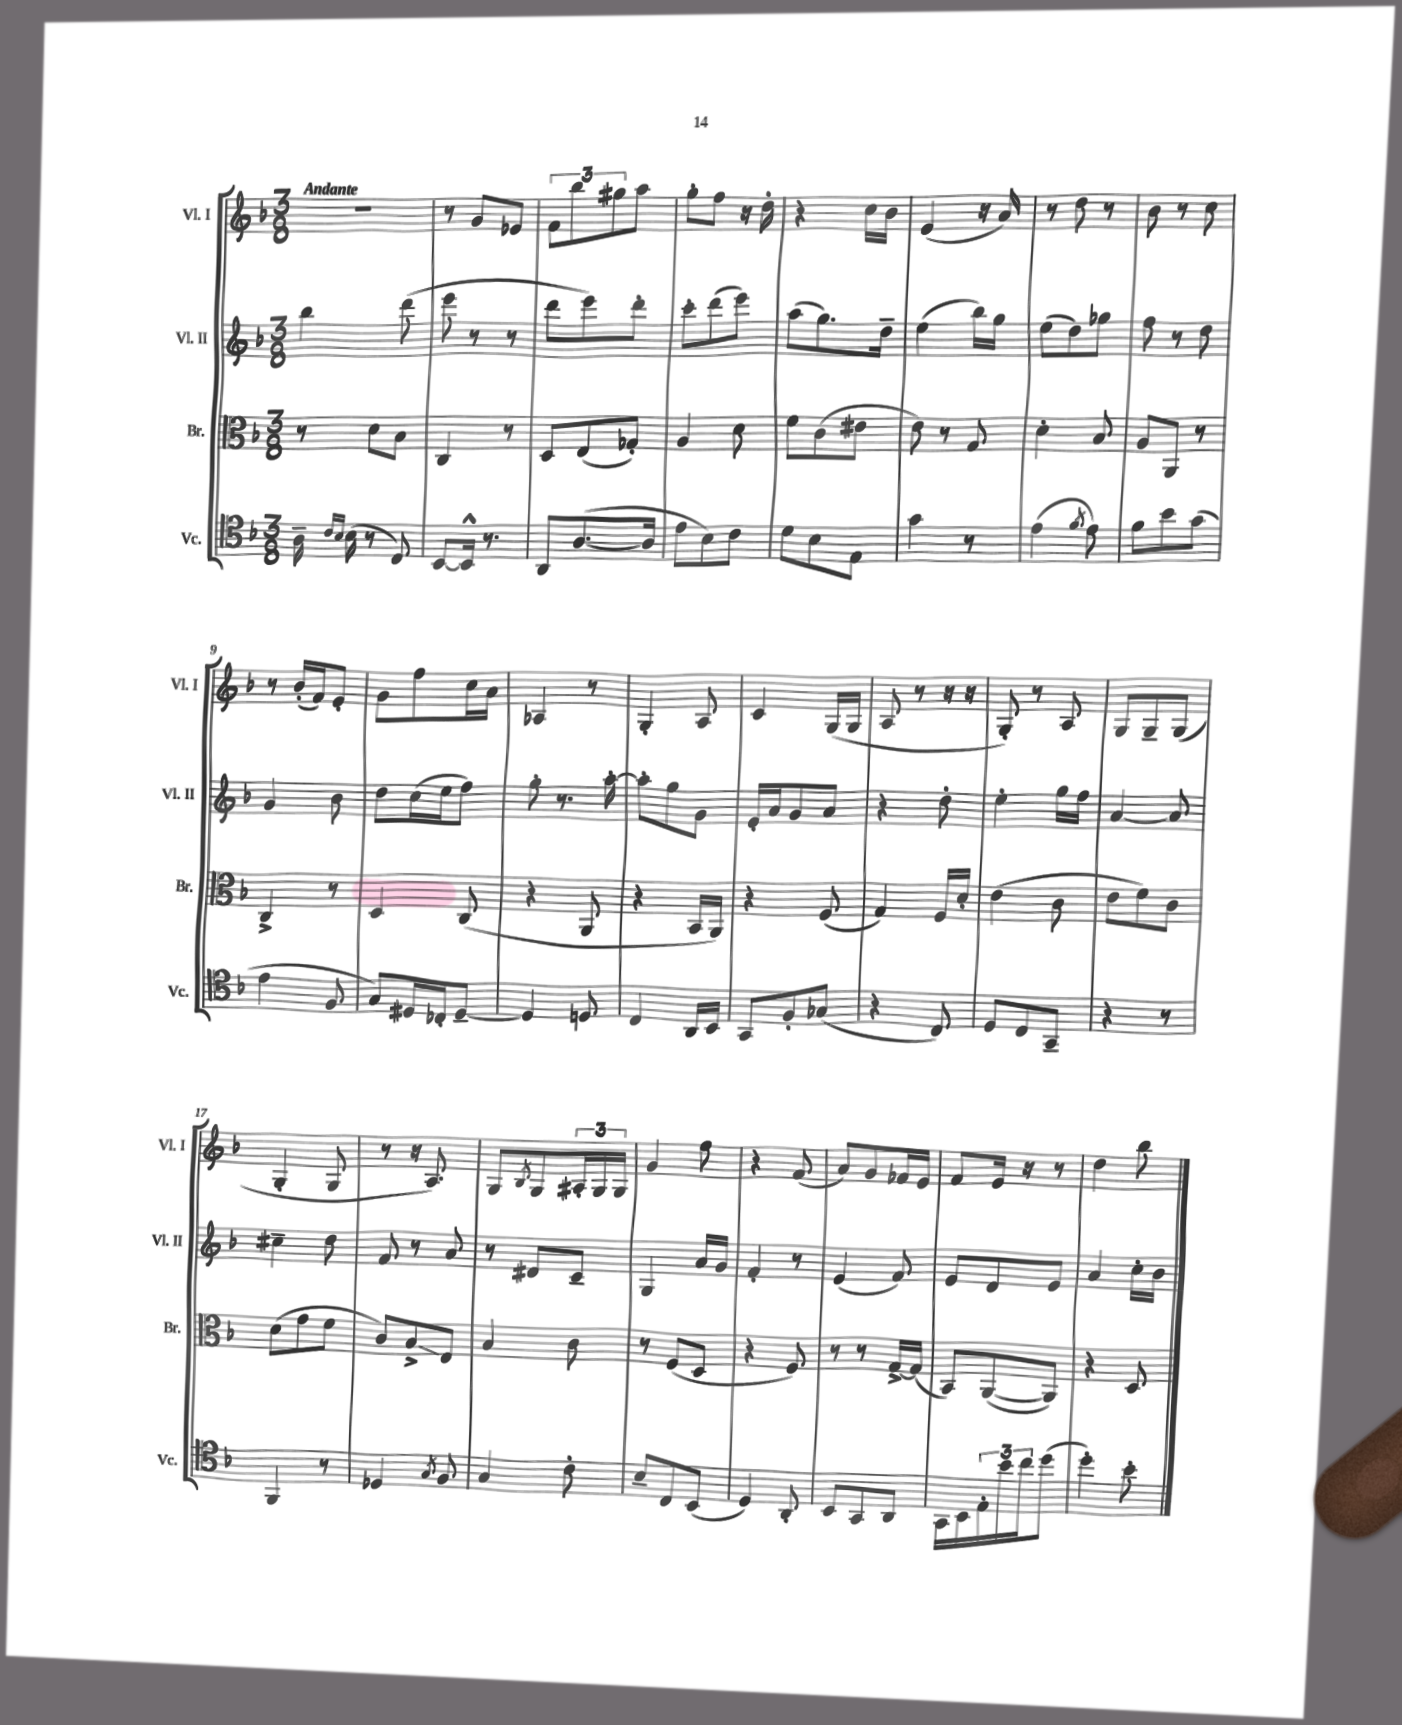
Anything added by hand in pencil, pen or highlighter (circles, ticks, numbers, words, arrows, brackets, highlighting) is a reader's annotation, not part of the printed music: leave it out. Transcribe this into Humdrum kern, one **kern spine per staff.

**kern	**kern	**kern	**kern
*staff4	*staff3	*staff2	*staff1
*clefC4	*clefC3	*clefG2	*clefG2
*k[b-]	*k[b-]	*k[b-]	*k[b-]
*M3/8	*M3/8	*M3/8	*M3/8
16A~\	8r	4bb-\	4.r
16qqc/LL	.	.	.
16qqB-/JJ	.	.	.
(16B-\	.	.	.
8r	8d\L	.	.
8C/)	8B-\J	(8ddd\	.
=	=	=	=
[8BB-/L	4C/	8eee\	8r
16BB-^^/]Jk	.	8r	8g/L
8.r	.	.	.
.	8r	8r	8e-/J
=	=	=	=
8AA/L	8D/L	8ddd\L	12f\L
.	.	.	12bb-\
([8.A/	(8E/	8eee\)	.
.	.	.	12gg#\
.	8G-'/J)	8ddd'\J	8aa\J
16A/]Jk	.	.	.
=	=	=	=
8e\L	4A/	8ccc'\L	8gg'\L
8B-\)	.	(8ddd\	8ff\J
8c\J	8d\	8eee\J)	16r
.	.	.	16dd'\
=	=	=	=
8d\L	8f\L	(8aa\L	4r
8B-\	(8c\	8.gg\)	.
8E\J	8e#\J	.	16cc\LL
.	.	16dd~\Jk	16b-\JJ
=	=	=	=
4g\	8e\)	(4ee\	(4e/
.	8r	.	.
8r	8G/	16bb-\LL)	16r
.	.	16gg\JJ	16a/)
=	=	=	=
(4e\	4d'\	(8ee\L	8r
.	.	8dd\)	8dd\
8qf/	.	.	.
8e\)	8B-/	8gg-\J	8r
=	=	=	=
8f\L	8A/L	8ff\	8b-\
8b-\	8AA/J	8r	8r
(8g\J	8r	8dd\	8cc\
=	=	=	=
4e\	4C^/	4g/	8r
.	.	.	(16b-'/LL
.	.	.	16f/J)
8F/	8r	8b-\	8e'/J
=	=	=	=
8G/L)	4D/	8dd\L	8g\L
16D#/L	.	(16cc\L	8ff\
16C-'/J	.	16ee\J	.
[8D#~/J	(8C/	8ff\J)	16cc\L
.	.	.	16a\JJ
=	=	=	=
4D#/]	4r	8gg'\	4A-/
.	.	8.r	.
8D/	8AA/	.	8r
.	.	[16aa'\	.
=	=	=	=
4C/	4r	8aa'\]L	4G'/
.	.	8gg\	.
16AA/LL	16BB-/LL	8g\J	8A/
16BB-/JJ	16AA/JJ)	.	.
=	=	=	=
8GG/L	4r	16e'/LL	4c/
.	.	16a/J	.
8F'/	.	8g/	.
(8G-/J	(8F/	8a/J	(16G/LL
.	.	.	16G/JJ
=	=	=	=
4r	4G/)	4r	8A/
.	.	.	8r
8C/)	16F/LL	8dd'\	16r
.	16d'/JJ	.	16r
=	=	=	=
8D/L	(4e\	4ee'\	8G'/)
8C/	.	.	8r
8GG~/J	8c\	16gg\LL	8A/
.	.	16ff\JJ	.
=	=	=	=
4r	8e\L	[4a/	8G/L
.	8f\)	.	8G~/
8r	8c\J	8a/]	(8G/J
=	=	=	=
4FF/	(8d\L	4cc#~\	4G'/
.	8g\	.	.
8r	8f\J	8dd\	8G/
=	=	=	=
4D-/	8c/L)	8f/	8r
.	8B-^/	8r	16r
.	.	.	8.A/)
8qG/	.	.	.
8F/	8E/J	8a/	.
=	=	=	=
4G/	4B-/	8r	8G/L
.	.	.	8qB-/
.	.	8d#/L	8G/
8c'\	8c\	8c~/J	24A#'/L
.	.	.	24G/
.	.	.	24G/JJ
=	=	=	=
8B-~/L	8r	4G/	4g/
8C/	(8F/L	.	.
(8BB-/J	8D/J	16a/LL	8ff\
.	.	16g/JJ	.
=	=	=	=
4D/)	4r	4f'/	4r
8AA'/	8F/)	8r	(8f/
=	=	=	=
8BB-/L	8r	(4e/	8a/L)
8GG/	8r	.	8g/
8AA/J	[16G^/LL	8f/)	16f-/L
.	(16G/]JJ	.	16e/JJ
=	=	=	=
16GG\LL	8BB-/L)	8e/L	8f/L
16BB-\	.	.	.
24E'\	([8AA/	8d/	16e/Jk
24b-\	.	.	.
.	.	.	16r
24cc\J	.	.	.
(8dd\J	8AA/]J)	8e/J	8r
=	=	=	=
4dd'\)	4r	4a/	4dd\
8b-'\	8D/	16cc'\LL	8bb-\
.	.	16b-\JJ	.
==	==	==	==
*-	*-	*-	*-
